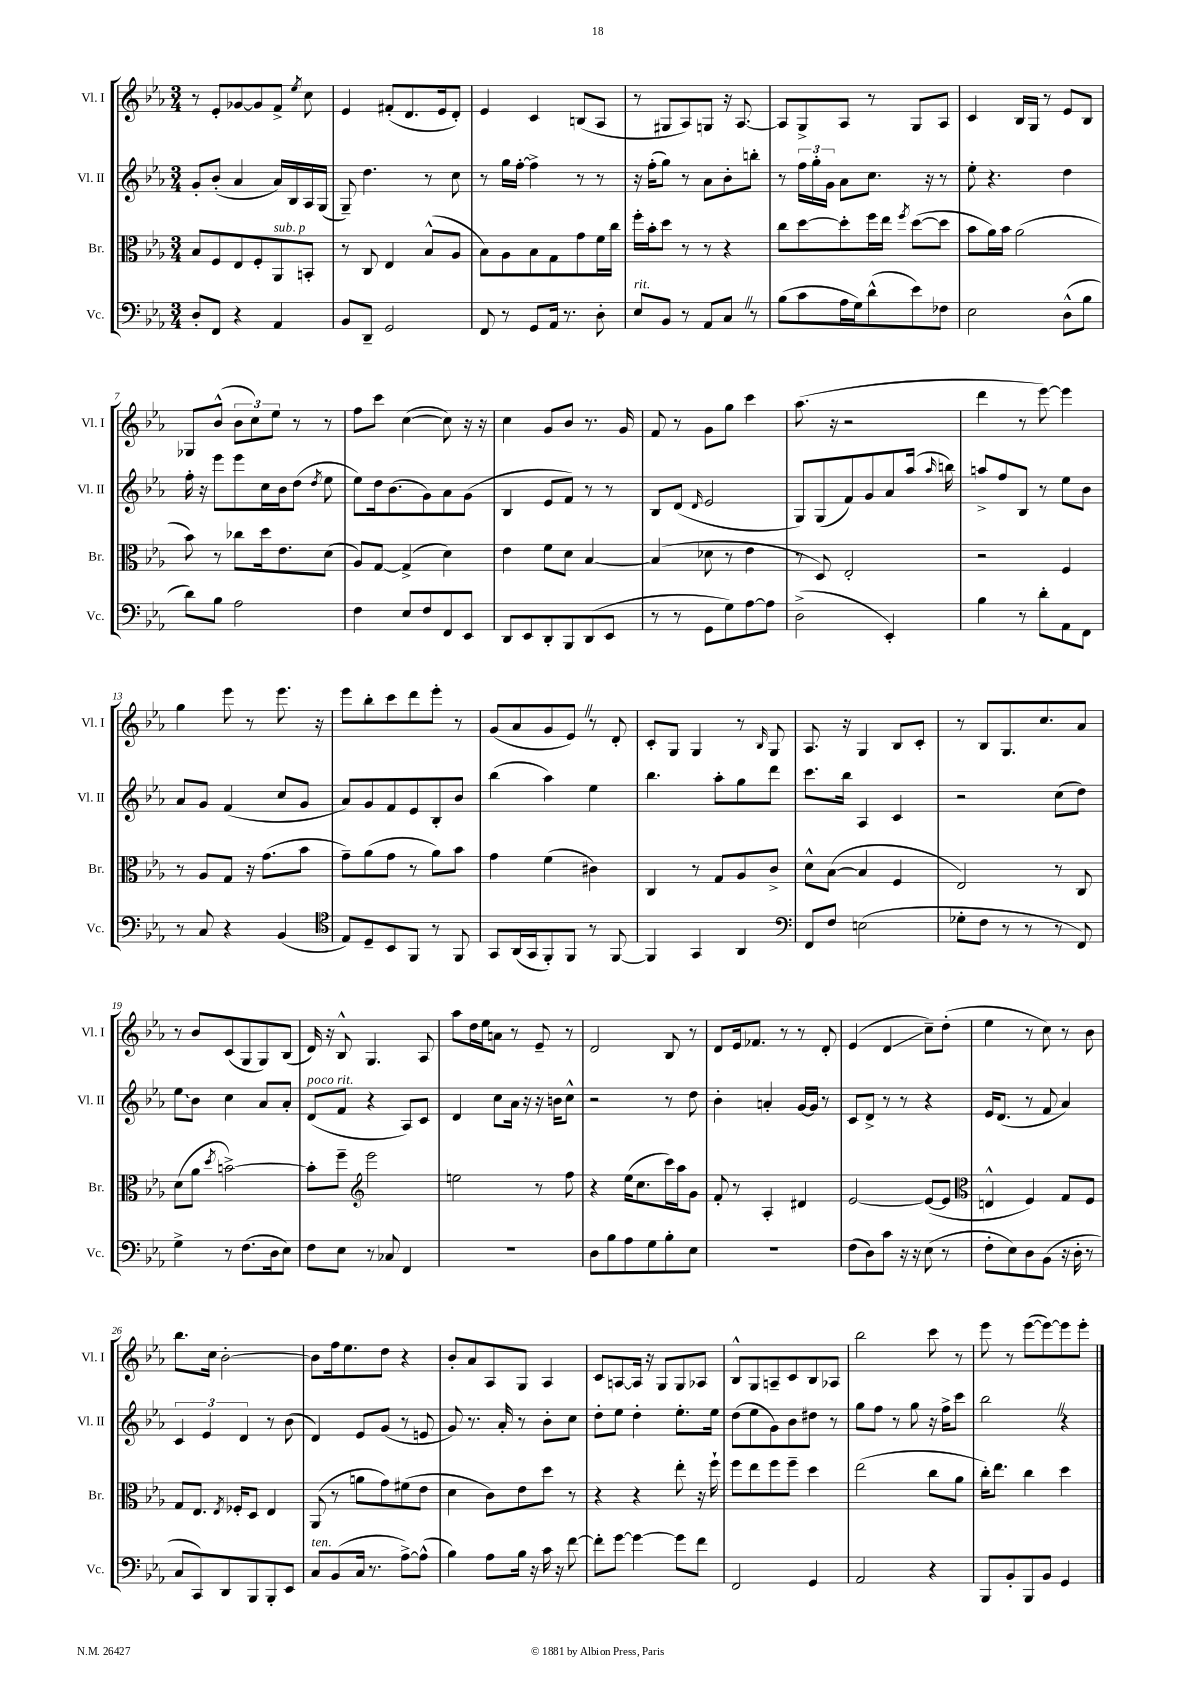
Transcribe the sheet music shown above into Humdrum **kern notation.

**kern	**kern	**kern	**kern
*staff4	*staff3	*staff2	*staff1
*clefF4	*clefC3	*clefG2	*clefG2
*k[b-e-a-]	*k[b-e-a-]	*k[b-e-a-]	*k[b-e-a-]
*M3/4	*M3/4	*M3/4	*M3/4
8D'/L	8B-/L	8g'/L	8r
8FF/J	8F/	(8b-'/J	8e-'/L
4r	8E-/	4a-/	[8g-/
.	8F'/	.	8g-/]
4AA-/	8AA-/	16a-/LL)	8f^/J
.	.	16B-/	.
.	.	.	8qee-/
.	8BB'/J	16A-/	8cc\
.	.	(16G/JJ	.
=	=	=	=
8BB-/L	8r	8G~/)	4e-/
8DD~/J	8C/	4.dd\	.
2GG/	4E-/	.	(8f#'/L
.	.	.	8.d/
.	(8B-^^/L	8r	.
.	.	.	16e-/k
.	8A-/J	8cc\	8d'/J)
=	=	=	=
8FF/	8B-\L)	8r	4e-/
8r	8A-\	16gg\LL	.
.	.	[16ff'\JJ	.
8GG/L	8B-\	4ff^\]	4c/
16AA-/Jk	8G\	.	.
8.r	.	.	.
.	8g\	8r	(8B/L
8D'\	16f\L	8r	8A-/J
.	16cc\JJ	.	.
=	=	=	=
8E-/L	16ff'\LL	16r	8r
.	16b-'\J	(16ff'\LK	.
8BB-/J	8dd\J	8gg\J)	8G#/L
8r	8r	8r	8A-/)
8AA-/L	8r	8a-\L	8G/J
8C/J	4r	8b-'\	16r
.	.	.	[8.A-/
8r	.	8bb'\J	.
=	=	=	=
(8B-\L	8cc\L	8r	8A-/]L
8c\	[8dd\	24ff\LL	8G^/
.	.	24gg'\	.
.	.	24g\JJ	.
16A-\L	8dd'\]	8a-\L	8A-/J
16G\J)	.	.	.
(8d^^\	16ff\L	8.cc\J	8r
.	16ee-\JJ	.	.
.	8qff/	.	.
8e-\)	([8dd\L	.	8G/L
.	.	16r	.
8F-\J	8dd\]J	8r	8A-/J
=	=	=	=
2E-\	8b-\L	8ee-'\	4c/
.	16a-\L)	4.r	.
.	16b-\JJ	.	.
.	(2a-\	.	16B-/LL
.	.	.	16G/JJ
.	.	.	8r
(8D^^\L	.	4dd\	8e-/L
8B-\J	.	.	8B-/J
=	=	=	=
8d\L)	8b-\)	16ff'\	8G-/L
.	.	16r	.
8B-\J	8r	8eee-\L	(8b-^^/J
2A-\	8cc-\L	8eee-\	12b-\L
.	.	.	12cc\)
.	16dd\k	16cc\L	.
.	.	.	12ee-\J
.	8.e-\	16b-\J	.
.	.	(8dd\J	8r
.	.	8qdd/	.
.	(8d\J	8ee-\	8r
=	=	=	=
4F\	8A-/L)	8ee-\L)	8ff\L
.	[8G/J	16dd\k	8ccc\J
.	.	(8.b-\	.
8E-/L	(4G^/]	.	([4cc\
8F/	.	8g\)	.
8FF/	4d\)	8a-\	8cc\])
8EE-/J	.	(8g\J	16r
.	.	.	16r
=	=	=	=
8DD/L	4e-\	4B-/	4cc\
8EE-/	.	.	.
8DD'/	8f\L	8e-/L	8g/L
8BBB-/	8d\J	8f/J)	8b-/J
(8DD/	[4B-/	8r	8.r
8EE-/J	.	8r	.
.	.	.	16g/
=	=	=	=
8r	(4B-/]	8B-/L	8f/
8r	.	(8d/J	8r
.	.	16qqd/	.
8GG\L	8d-\	2e-/	8g\L
8G\)	8r	.	8gg\J
[8A-\	4e-\	.	4ccc\
8A-\]J	.	.	.
=	=	=	=
(2D^\	8r	8G/L)	(8.aa-\
.	8D/)	(8G/	.
.	.	.	16r
.	2E-'/	8f/)	2r
.	.	8g/	.
4EE-'/)	.	8a-/	.
.	.	(16aa-/Jk	.
.	.	16qqaa-/	.
.	.	16bb\)	.
=	=	=	=
4B-\	2r	8aa^/L	4ddd\
.	.	8ff/	.
8r	.	8B-/J	8r
8d'\L	.	8r	[8eee-\)
8AA-\	4F/	8ee-\L	4eee-\]
8FF\J	.	8b-\J	.
=	=	=	=
8r	8r	8a-/L	4gg\
8C/	8A-/L	8g/J	.
4r	8G/J	(4f/	8eee-\
.	16r	.	8r
.	(8.g\L	.	.
(4BB-/	.	8cc/L	8.eee-\
.	8b-\J	8g/J	.
.	.	.	16r
=	=	=	=
*clefC4	*	*	*
8E-/L)	8g~\L)	8a-/L)	8eee-\L
8D~/	(8a-\	8g/	8bb-'\
8BB-/	8g\J	8f/	8ccc\
8FF/J	8r	8e-/	8ddd\
8r	8a-\L)	8B-'/	8eee-'\J
8FF/	8b-\J	8b-/J	8r
=	=	=	=
8GG/L	4g\	(4bb-\	(8g/L
(16AA-/L	.	.	8a-/
16GG/J	.	.	.
8FF'/)	(4f\	4aa-\)	8g/
8FF/J	.	.	8e-/J)
8r	4c#\)	4ee-\	8r
[8FF/	.	.	8d'/
=	=	=	=
4FF/]	4C/	4.bb-\	8c'/L
.	.	.	8G/J
4GG/	8r	.	4G/
.	8G/L	8aa-'\L	.
4AA-/	8A-/	8gg\	8r
.	.	.	16qqB-/
.	8c^/J	8ddd\J	8G/
=	=	=	=
*clefF4	*	*	*
8FF/L	8d^^\L	8.ccc\L	8.A-/
8F/J	([8B-\J	.	.
.	.	16bb-\Jk	16r
(2E\	4B-/]	4A-/	4G/
.	4F/	4c/	8B-/L
.	.	.	8c'/J
=	=	=	=
8G-'\L	2E-/)	2r	8r
8F\J	.	.	8B-/L
8r	.	.	8.G/
8r	.	.	.
.	.	.	8.cc/
8r	8r	(8cc\L	.
8FF/)	8C/	8dd\J)	8a-/J
=	=	=	=
4G^\	(8d\L	8ee-\L	8r
.	8a-\J	8b-\J	8b-/L
.	8qdd/	.	.
8r	[2b^\)	4cc\	(8c/
(8.F\L	.	.	8G/
.	.	8a-/L	8G/)
16D\k	.	.	.
8E-\J)	.	8a-'/J	(8B-/J
=	=	=	=
8F\L	8b'\]L	(8d/L	16d/)
.	.	.	16r
8E-\J	8ff~\J	8f/J	8B-^^/
*	*clefG2	*	*
8r	2eee-\	4r	4.G/
8C-/	.	.	.
4FF/	.	8A-/L)	.
.	.	8c/J	8A-/
=	=	=	=
2.r	2ee\	4d/	8aa-\L
.	.	.	16dd\L
.	.	.	16ee-\J
.	.	8cc\L	8a\J
.	.	16a-\Jk	8r
.	.	16r	.
.	8r	16r	8e-~/
.	.	16b\LK	.
.	8ff\	8cc^^\J	8r
=	=	=	=
8D\L	4r	2r	2d/
8B-\	.	.	.
8A-\	(16ee-\LK	.	.
.	8.cc\	.	.
8G\	.	.	.
8B-'\	16ccc\L)	8r	8B-/
.	16aa-\J	.	.
8E-\J	8g\J	8dd\	8r
=	=	=	=
2.r	8f'/	4b-'\	8d/L
.	8r	.	16e-/k
.	.	.	8.f-/J
.	4A-'/	4a'/	.
.	.	.	8r
.	4d#/	[16g/LL	8r
.	.	16g/]JJ	.
.	.	8r	8d'/
=	=	=	=
(8F\L	[2e-/	8c/L	(4e-/
8D\)	.	8d^/J	.
8c\J	.	8r	4d/
16r	.	8r	.
16r	.	.	.
(8E-\	(8e-/_L	4r	8cc~\L)
8r	8e-/]J	.	(8dd'\J
=	=	=	=
*	*clefC3	*	*
8F'\L	4E^^/	16e-/LK	4ee-\
.	.	(8.d/J	.
8E-\)	.	.	.
8D\	4F/)	8r	8r
(8BB-\J	.	8f/	8cc\)
16r	8G/L	4a-/)	8r
16D'\	.	.	.
8r	8F/J	.	8b-\
=	=	=	=
8C/L	8G/L	6c/	8.bb-\L
8CC/)	8.E-/J	.	.
.	.	6e-/	.
.	.	.	16cc\Jk
8DD/	.	.	[2b-'\
.	8qE-/	.	.
.	16F-'/LK	.	.
.	.	6d/	.
8BBB-/	8D/J	.	.
8BBB-'/	4E-/	8r	.
8EE-/J	.	(8b-\	.
=	=	=	=
8C/L	(8AA-/	4d/)	8b-\]L
(8BB-/	8r	.	16ff\k
.	.	.	8.ee-\
16C/Jk	8a\L	8e-/L	.
8.r	.	.	.
.	8g\)	(8g/J	8dd\J
[8A-^\L)	(8f#\	8r	4r
(8A-^^\]J	8e-\J	8e/	.
=	=	=	=
4B-\)	4d\	8g/)	8b-'/L
.	.	8.r	8a-/
8A-\L	8c\L)	.	8A-/
.	.	16a-'/	.
16B-\Jk	8e-\	8r	8G/J
16r	.	.	.
16c\	8dd\J	8b-'\L	4A-/
16r	.	.	.
[8f\	8r	8cc\J	.
=	=	=	=
8f'\]L	4r	8dd'\L	8c/L
[8g\J	.	8ee-\J	[8A/
4g\_	4r	4dd'\	16A/]Jk
.	.	.	16r
.	.	.	8G/L
8g\]L	8ee-'\	8.ee-'\L	8G/
8f\J	16r	.	8A-/J
.	16ff`\	16ee-\Jk	.
=	=	=	=
2FF/	8ff\L	(8dd\L	8B-^^/L
.	8ee-\	8ee-\	8G/
.	8ff\	8g\)	8A~/
.	8ff~\J	8b-\	8c/
4GG/	4dd\	8dd#\J	8B-/
.	.	8r	8A-/J
=	=	=	=
2AA-/	(2ee-\	8gg\L	2bb-\
.	.	8ff\J	.
.	.	8r	.
.	.	8gg\	.
4r	8cc\L	16r	8ccc\
.	.	16ff^\LK	.
.	8a-\J	8ccc\J	8r
=	=	=	=
8BBB-/L	16cc'\LK)	2bb-\	8eee-\
.	8.ee-\J	.	.
8BB-'/	.	.	8r
8BBB-/	4cc\	.	([8eee-\L
8BB-/J	.	.	8eee-\_)
4GG/	4dd\	4r	8eee-\]
.	.	.	8eee-'\J
==	==	==	==
*-	*-	*-	*-
